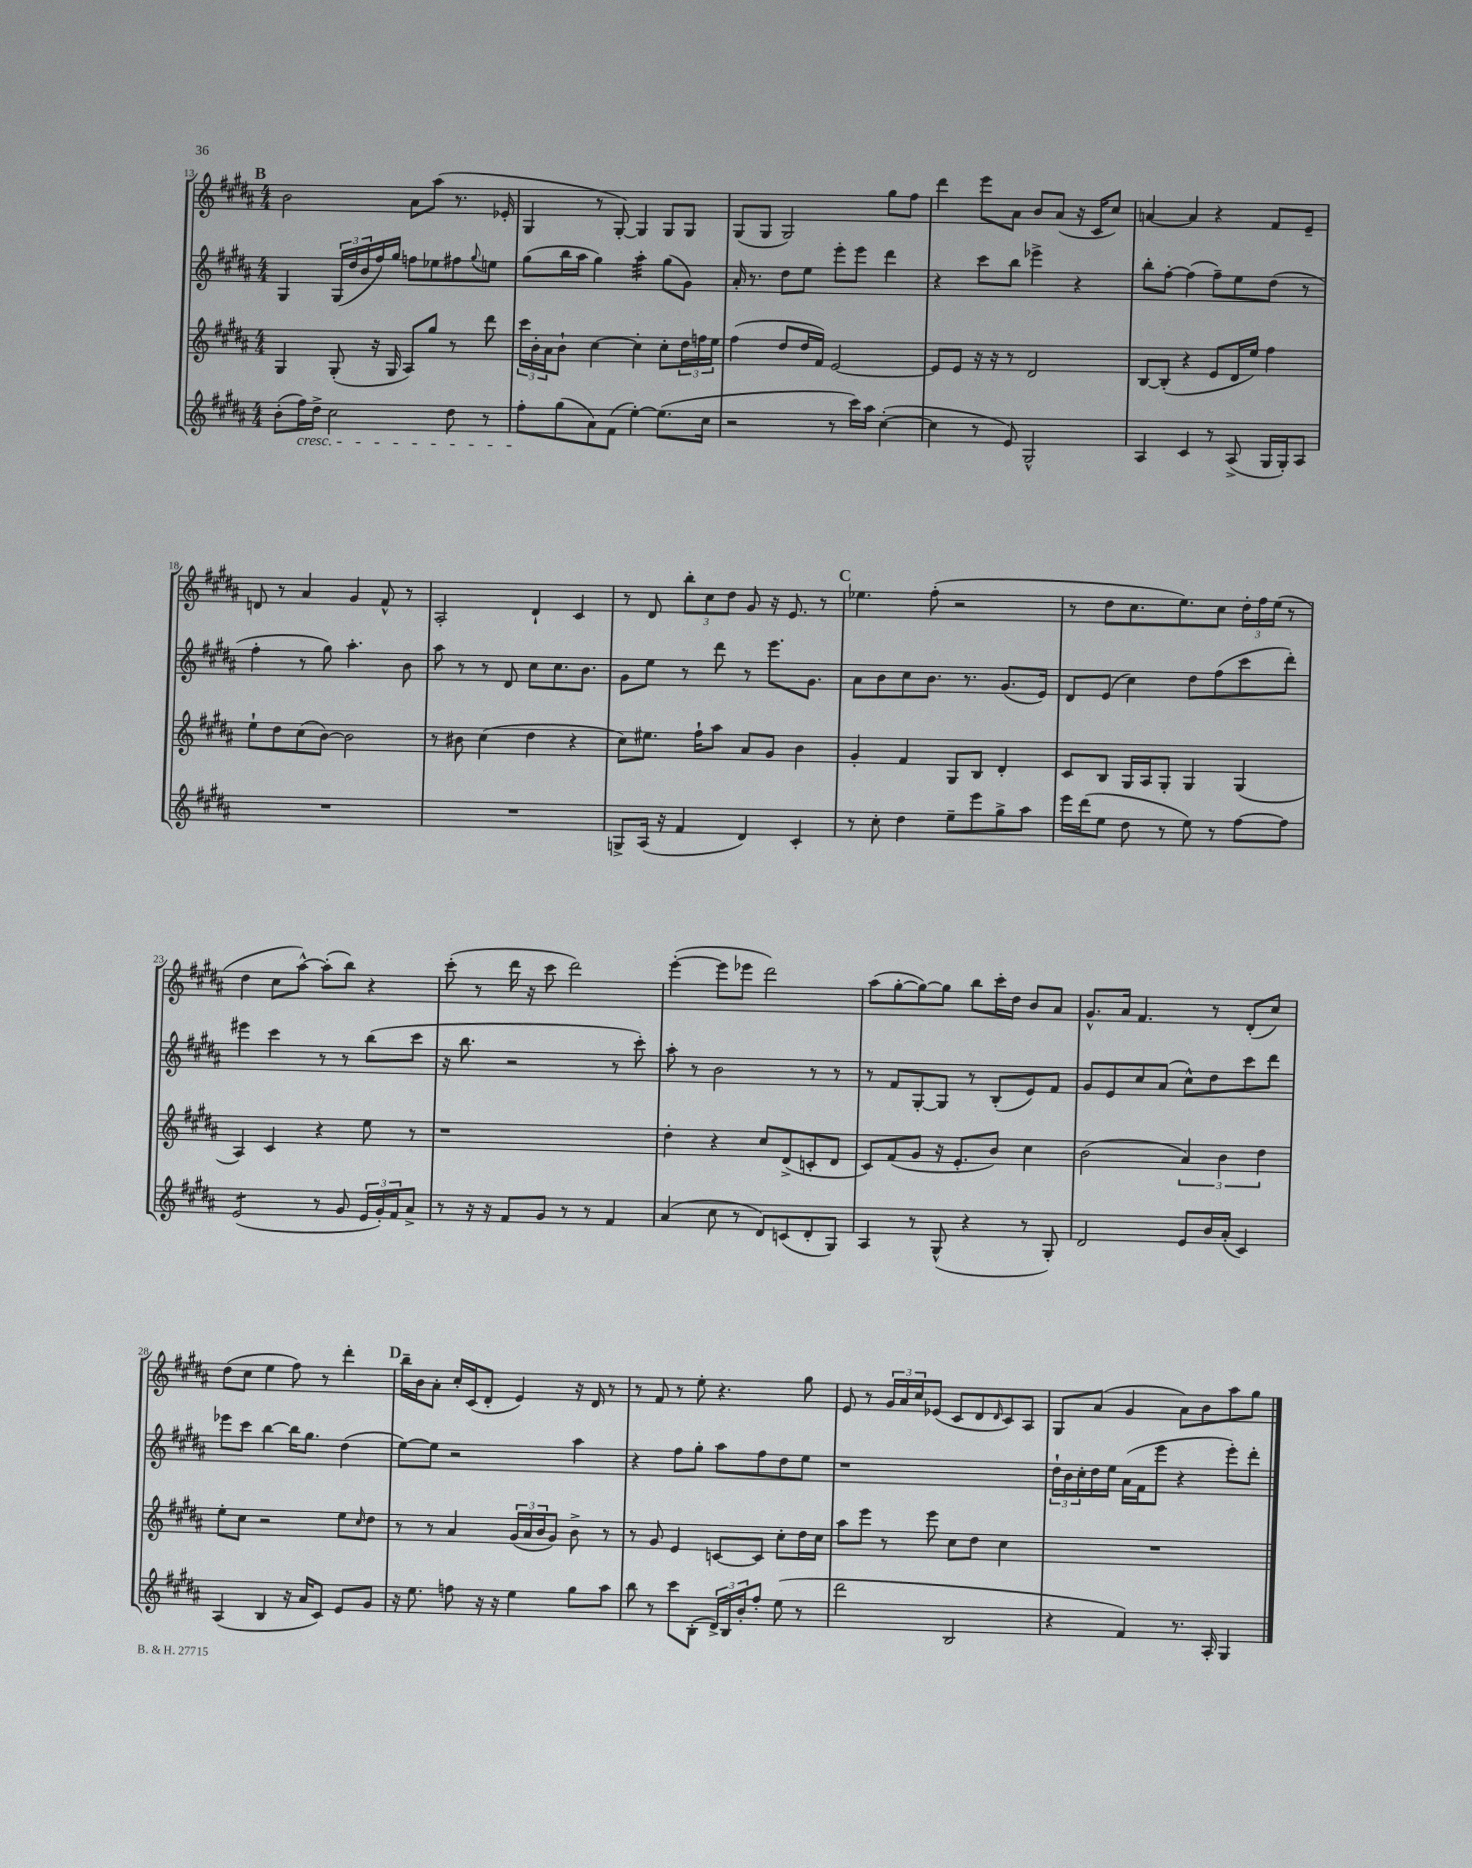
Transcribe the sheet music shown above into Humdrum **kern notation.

**kern	**kern	**kern	**kern
*staff4	*staff3	*staff2	*staff1
*clefG2	*clefG2	*clefG2	*clefG2
*k[f#c#g#d#a#]	*k[f#c#g#d#a#]	*k[f#c#g#d#a#]	*k[f#c#g#d#a#]
*M4/4	*M4/4	*M4/4	*M4/4
(8b'	4G#	4G#	2b
16ff#)	.	.	.
16dd#^	.	.	.
2cc#	(8G#'	(24G#	.
.	.	24dd#	.
.	.	24b	.
.	16r	16ff#)	.
.	16G#	16gg#	.
.	8A#)	8ff	8a#
.	8gg#	8ee-	(8aa#
8dd#	8r	8ff#	8.r
.	.	8qqgg#	.
8r	8ddd#	8ee	.
.	.	.	16e-'
=	=	=	=
8ff#'	24ccc#	(8gg#	4G#
.	24b'	.	.
.	24a#	.	.
(8gg#	8b`	16bb	.
.	.	16aa#	.
8a#)	[4cc#	4gg#)	8r
(8f#	.	.	[8G#')
[4ee')	4cc#']	4aa#'	4G#]
(8.ee]	8cc#'	(8gg#	8G#
.	24dd#	8g#)	8G#
.	24ff	.	.
16cc#	.	.	.
.	24ee	.	.
=	=	=	=
2r	(4ff#	16a#'	(8G#
.	.	8.r	.
.	.	.	8G#
.	8dd#	8dd#	2G#)
.	16dd#	8ee	.
.	16f#)	.	.
8r	[2e	8eee'	.
16ccc#)	.	8eee	.
16aa#	.	.	.
([4cc#'	.	4ddd#	8gg#
.	.	.	8ff#
=	=	=	=
4cc#]	8e]	4r	4ddd#
.	8e	.	.
8r	16r	8ccc#	8eee
.	16r	.	.
8e)	8r	8bb	8a#
2G#^^	2d#	4eee-^	8b
.	.	.	(8a#
.	.	4r	16r
.	.	.	16c#
.	.	.	8cc#)
=	=	=	=
4A#	[8B	8bb'	[4a
.	(8B']	[8ff#'	.
4c#	4r	(4ff#]	4a]
8r	8e	8ff#~)	4r
(8A#^	16d#	8ee	.
.	16ee)	.	.
16G#	4ff#	(8dd#	8f#
16G#')	.	.	.
8A#	.	8r	8e~
=	=	=	=
1r	8ee`	4ff#'	8d
.	8dd#	.	8r
.	(8cc#	8r	4a#
.	[8b)	8gg#)	.
.	2b]	4.aa#'	4g#
.	.	.	8f#^^
.	.	8b	8r
=	=	=	=
1r	8r	8aa#	2A#'
.	8b#	8r	.
.	(4cc#	8r	.
.	.	8d#	.
.	4dd#	8cc#	4d#`
.	.	8.cc#	.
.	4r	.	4c#
.	.	8.b	.
=	=	=	=
8G^	8cc#)	8g#	8r
(16A#	8.ee#	8ee	8d#
16r	.	.	.
4f#	.	8r	12bb'
.	16ff#`	.	.
.	.	.	12cc#
.	8aa#	8ddd#	.
.	.	.	12dd#
4d#)	8a#	8r	8g#
.	8g#	8.eee	16r
.	.	.	8.e
4c#'	4b	.	.
.	.	8.g#	.
.	.	.	8r
=	=	=	=
8r	4g#'	8a#	4.ee-
8cc#'	.	8b	.
4dd#	4f#	8cc#	.
.	.	8.b	(8ff#'
8ee~	8G#	.	2r
.	.	8.r	.
8eee	8B	.	.
8gg#^	4d#'	(8.g#	.
8aa#	.	.	.
.	.	16e)	.
=	=	=	=
16eee	8c#	8d#	8r
(16ddd#	.	.	.
8ee	8B	(8e	8dd#
8dd#	16G#	4cc#)	8.cc#
.	16A#	.	.
8r	8G#'	.	.
.	.	.	8.ee)
8ee)	4G#	8dd#	.
8r	.	(8ff#	8cc#
[8ff#	(4G#	8ccc#	24dd#'
.	.	.	24ff#
.	.	.	(24ee
8ff#]	.	8ddd#')	8r
=	=	=	=
(2e	4A#)	4eee#	4dd#
.	4c#	4ccc#	8cc#
.	.	.	[8aa#^^)
8r	4r	8r	(8aa#']
8g#	.	8r	8bb)
24e	8ee	(8bb	4r
24g#')	.	.	.
24f#	.	.	.
8a#^	8r	8ccc#	.
=	=	=	=
8r	1r	16r	(8ccc#'
.	.	8.bb	.
16r	.	.	8r
16r	.	.	.
8f#	.	2r	16ddd#
.	.	.	16r
8g#	.	.	8ccc#
8r	.	.	2ddd#)
8r	.	.	.
4f#	.	8r	.
.	.	8ccc#')	.
=	=	=	=
(4a#	4dd#'	8aa#'	([4eee'
.	.	8r	.
8cc#	4r	2b	8eee]
8r	.	.	8eee-
8d#)	8cc#	.	2ddd#)
(8c	(8d#^	.	.
8d#'	8c'	8r	.
8G#)	8d#	8r	.
=	=	=	=
4A#	8c#)	8r	(8aa#
.	(8f#	8f#	[8gg#'
8r	8g#	[8G#'	8gg#_)
(8G#^^	16r	8G#]	8gg#]
.	8.e'	.	.
4r	.	8r	8bb
.	8b)	(8B'	16ccc#'
.	.	.	16dd#
8r	4cc#	8e)	8b
8G#')	.	8f#	8a#
=	=	=	=
2d#	(2b	8g#	8.g#^^
.	.	8e	.
.	.	.	16a#
.	.	8cc#	4.f#
.	.	(8a#	.
8e	6a#)	8cc#^^)	.
16b	.	8dd#	8r
.	6b	.	.
(16a#'	.	.	.
4c#)	.	8ccc#	(8d#'
.	6dd#	.	.
.	.	8ddd#	8cc#)
=	=	=	=
(4A#	8ee'	8eee-	(8dd#
.	8cc#	8ccc#	8cc#
4B	2r	[4bb	4ee
16r	.	16bb]	8ff#)
16a#	.	8.gg#	.
8c#)	.	.	8r
8e	8ee	(4dd#	4ddd#'
.	16qqcc#	.	.
8g#	8dd#	.	.
=	=	=	=
16r	8r	[8ee)	16bb~
8.ee	.	.	16b
.	8r	8ee]	8a#'
8ff	4a#	2r	16cc#'
.	.	.	(16c#
16r	.	.	8d#'
16r	.	.	.
4ee	(24g#	.	4e)
.	24a#	.	.
.	24b	.	.
.	8g#)	.	.
8gg#	8b^	4aa#	16r
.	.	.	16d#
8aa#	8r	.	8r
=	=	=	=
8bb	8r	4r	8r
8r	8g#	.	8f#
8ccc#	4e	8ff#	8r
(8B'	.	8gg#'	8ee'
24d#^)	[8c	8aa#	4.r
24B	.	.	.
24b'	.	.	.
8ff#'	8c]	8ff#	.
(8ee	8cc#'	8dd#	.
8r	16dd#	8ee	8gg#
.	16cc#	.	.
=	=	=	=
2ddd#	8aa#	1r	8e
.	8eee	.	8r
.	8r	.	24g#
.	.	.	24a#
.	.	.	24cc#
.	8eee	.	(8e-
2B	8cc#	.	8c#
.	8dd#	.	8d#
.	.	.	16qqd#
.	4cc#	.	8c#)
.	.	.	8A#
=	=	=	=
4r	1r	24dd#`	8G#
.	.	24b	.
.	.	24cc#'	.
.	.	16dd#	(8a#
.	.	16ee	.
4f#)	.	(16a#	4g#
.	.	16f#	.
.	.	8eee	.
8.r	.	4r	8a#)
.	.	.	8b
16A#'	.	.	.
4G#	.	8eee')	8aa#
.	.	8ddd#'	8gg#
==	==	==	==
*-	*-	*-	*-
